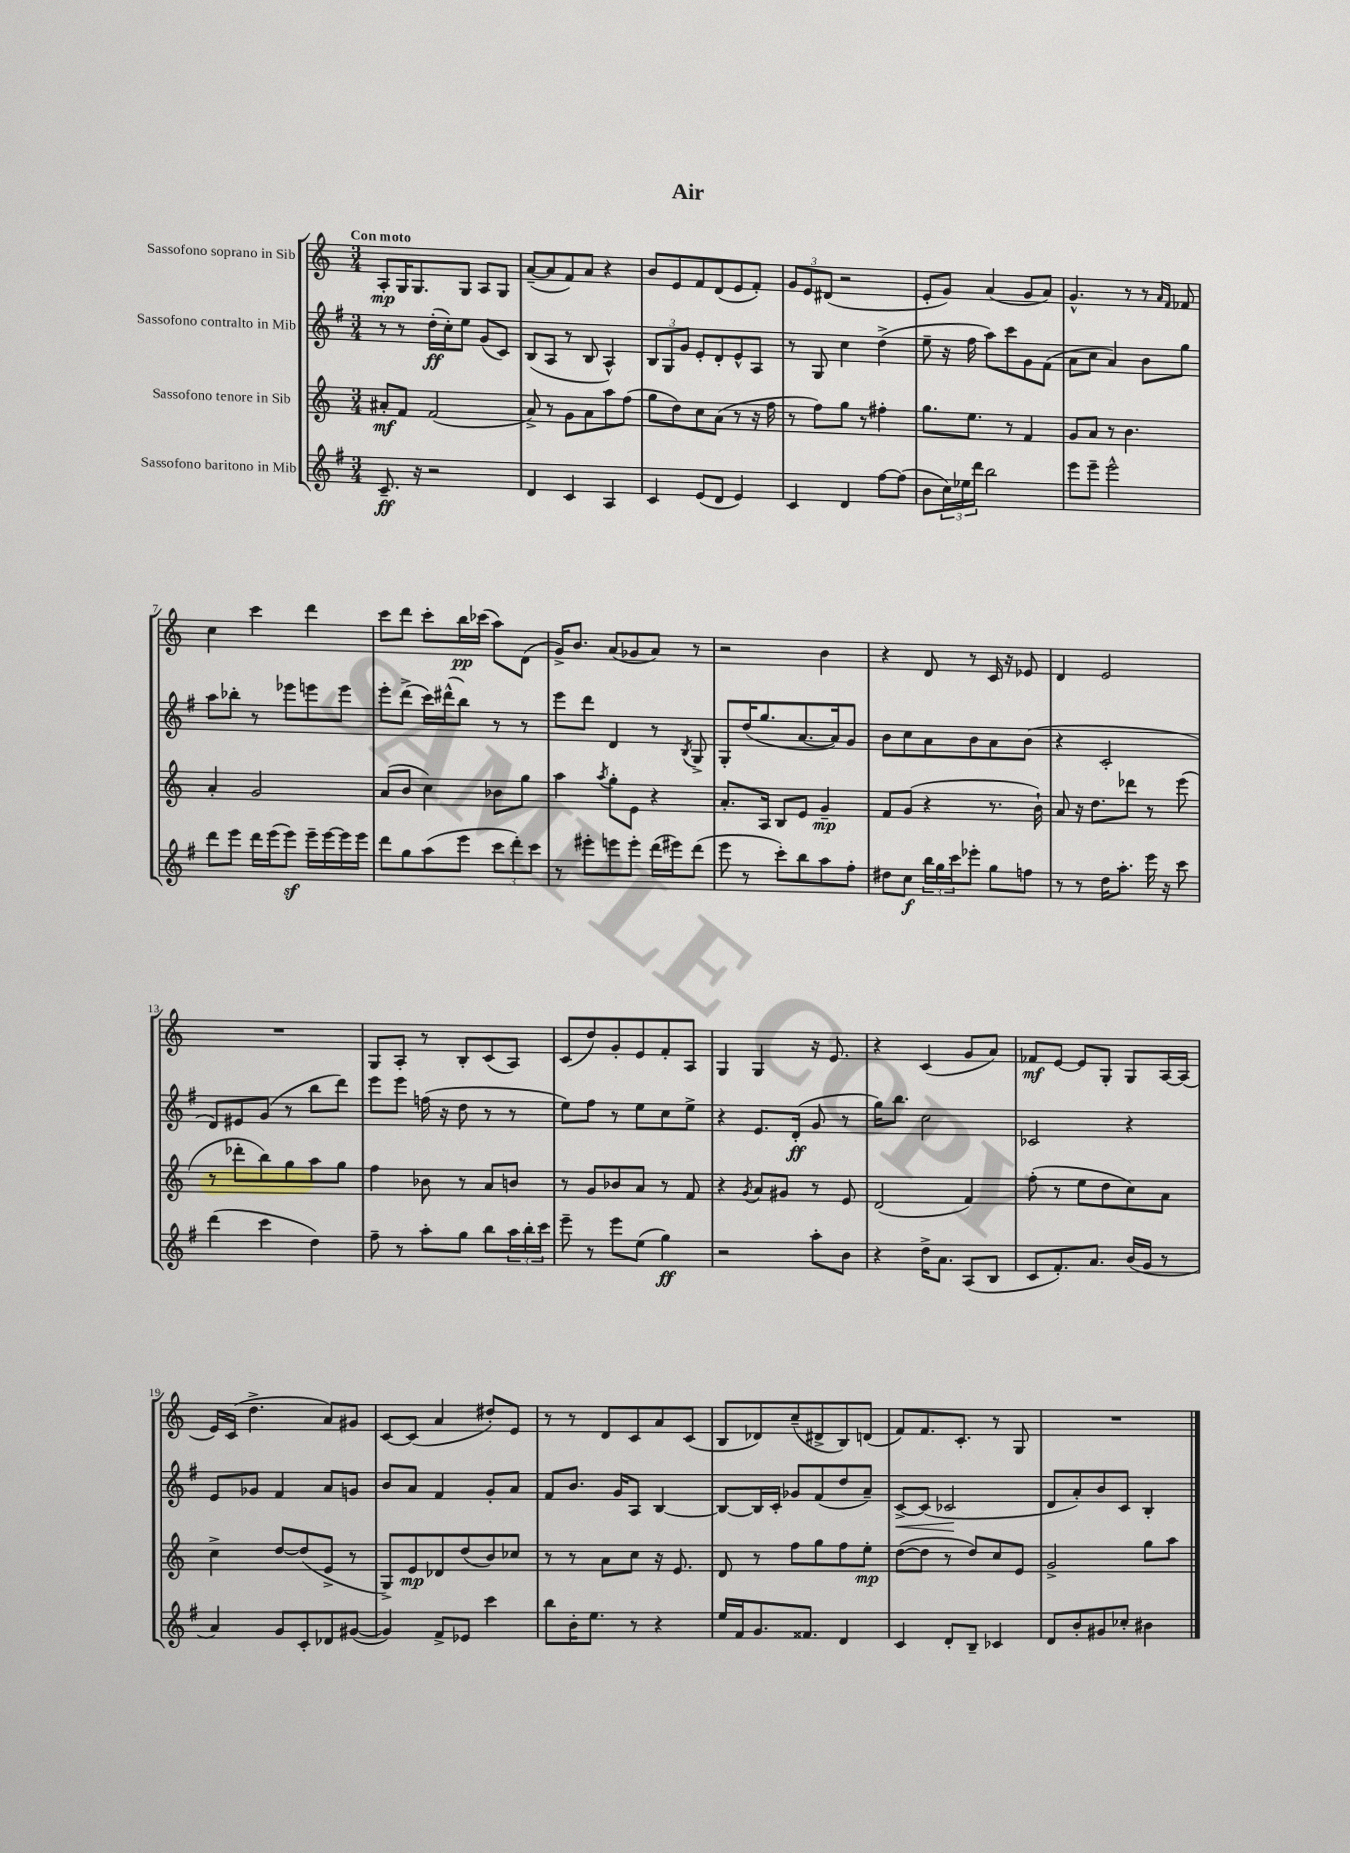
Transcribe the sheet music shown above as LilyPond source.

\header { title = "Air" }
<<
\new StaffGroup <<
\new Staff = "s0" \with { instrumentName = "Sassofono soprano in Sib" } {
    \clef treble \key c \major \numericTimeSignature \time 3/4 \tempo "Con moto"
    a8-.\mp g16 g8. g8 a8 g8 |
    a'8~--( a'8 f'8) a'8 r4 |
    b'8 e'8 f'8 d'8( e'8 f'8-.) |
    \tuplet 3/2 { g'8 e'8 dis'8( } r2 |
    e'8-. g'8) a'4( g'8 a'8) |
    g'4.-^ r8 r8 \grace { a'16 f'16 } fes'8 |
    c''4 c'''4 d'''4 |
    c'''8 d'''8 c'''8-. b''16\pp ces'''16( a''8) d'8( |
    g'16->) b'8. a'8( ges'8 a'8) r8 |
    r2 b'4 |
    r4 d'8 r8 c'16 r16 ees'8 |
    d'4 e'2 |
    R2. |
    g8 a8-. r8 b8-. c'8( a8) |
    c'8( d''8) g'8-. e'8 f'8-. a8 |
    g4 g4 r16 e'8. |
    r4 c'4( g'8 a'8) |
    fes'8\mf e'8~ e'8 g8-. g8 a16~ a16( |
    e'16) c'16( d''4.-> a'8) gis'8 |
    c'8~ c'8( a'4 dis''8-.) e'8 |
    r8 r8 d'8 c'8 a'8 c'8( |
    b8 des'8) c''8--( dis'8-> b8) d'8( |
    f'8) f'8. c'8.-. r8 g8 |
    R2. \bar "|." |
}
\new Staff = "s1" \with { instrumentName = "Sassofono contralto in Mib" } {
    \clef treble \key g \major \numericTimeSignature \time 3/4
    r8 r8 d''16-.\ff( c''16-.) e''8 g'8( c'8) |
    b8( a8 r8 b8 a4-^) |
    \tuplet 3/2 { b8 g8 g'8 } e'8-. d'8-. e'8-^ a8 |
    r8 g8 c''4 d''4->( |
    e''8-- r16 fis''16 a''8) c'''8 g'8 fis'8( |
    a'8 c''8 a'4) b'8 g''8 |
    a''8 bes''8-. r8 ees'''8 e'''8 e'''8 |
    e'''8-. d'''8->( c'''16) dis'''16-^( b''8) r8 r8 |
    e'''8 d'''8 d'4 r8 \acciaccatura { b8 } g8-> |
    g8-. d''16( g''8. a'8.~ a'16) g'8 |
    b'8 c''8 a'8 b'8 a'8 b'8( |
    r4 c'2-. |
    d'8) eis'8 g'8( r8 b''8 d'''8) |
    e'''8 e'''8 f''16( r16 d''8 r8 r8 |
    e''8) fis''8 r8 e''8 c''8 e''8-> |
    r4 e'8. d'16-.\ff( g'8 r8 |
    g''16) b''8. c''2 |
    ces'2 r4 |
    e'8 ges'8 fis'4 a'8 g'8 |
    b'8 a'8 fis'4 g'8-. a'8 |
    fis'8 b'8. g'16 a8 b4~ |
    b8~ b16 c'16-. ges'8 fis'8( d''8 a'8--) |
    c'8~->\< c'8( ces'2\! |
    d'8 a'8-.) b'8 c'8 b4-. \bar "|." |
}
\new Staff = "s2" \with { instrumentName = "Sassofono tenore in Sib" } {
    \clef treble \key c \major \numericTimeSignature \time 3/4
    ais'8-.\mf f'8 f'2( |
    a'8->) r8 g'8 a'8 a''8 f''8( |
    g''8 d''8) c''8 a'8( r8 r16 f''16 |
    r8 f''8) g''8 r8 fis''4-. |
    g''8. e''8. r8 f'4 |
    g'8 a'8 r8 b'4. |
    a'4-. g'2 |
    a'8( b'8 c''4) bes'8 g''8 |
    a''4 \acciaccatura { a''8 } g''8-. e'8 r4 |
    a'8.-. a16 b8 e'8 g'4--\mp |
    f'8 g'8( r4 r8. b'16-!) |
    a'8 r16 d''8. des'''8 r8 e'''8( |
    r8 des'''8-. b''8) g''8 a''8 g''8 |
    f''4 bes'8 r8 a'8 b'8 |
    r8 g'8 bes'8 a'8 r8 f'8 |
    r4 \acciaccatura { g'8 } a'8 gis'8 r8 e'8 |
    d'2( f'4) |
    f''8-.( r8 e''8 d''8 c''8) a'8 |
    c''4-> d''8~ d''8( e'8-> r8 |
    g8->) e'8\mp des'8 d''8( b'8) ces''8 |
    r8 r8 a'8 c''8 r16 e'8. |
    d'8 r8 f''8 g''8 f''8 e''8-.\mp |
    d''8~( d''8 r8 d''8) c''8 e'8 |
    g'2-> g''8 a''8 \bar "|." |
}
\new Staff = "s3" \with { instrumentName = "Sassofono baritono in Mib" } {
    \clef treble \key g \major \numericTimeSignature \time 3/4
    c'8.--\ff r16 r2 |
    d'4 c'4 a4 |
    c'4 e'8( d'8 e'4) |
    c'4 d'4 fis''8~ fis''8( |
    b'8 \tuplet 3/2 { c''16) ees''16 d'''16 } b''2 |
    e'''8 e'''8-- e'''2-^ |
    d'''8 e'''8 d'''16 e'''16( e'''8\sf) e'''16-- e'''16~ e'''16 e'''16 |
    d'''8 g''8 a''8( e'''8 \tuplet 3/2 { c'''8 d'''8-.) c'''8 } |
    r8 eis'''8-. e'''8 e'''8-. d'''16( eis'''16) d'''8( |
    e'''8 r8 c'''8-.) b''8 a''8 fis''8-. |
    dis''8 c''8\f \tuplet 3/2 { b''16 g''16 c'''16 } ees'''8-. g''8 f''8 |
    r8 r8 d''16 a''8.-. e'''16 r16 c'''8 |
    d'''4( c'''4 d''4) |
    fis''8-- r8 a''8-. g''8 b''8 \tuplet 3/2 { a''16 b''16-. c'''16 } |
    e'''8-- r8 e'''8 e''8( g''4\ff) |
    r2 a''8-. b'8 |
    r4 d''16-> a'8. a8( b8 |
    c'8 fis'8.-.) a'8. b'16( g'16 r8 |
    a'4) g'8 c'8-. des'8 gis'8~( |
    gis'4) fis'8-> ees'8 c'''4 |
    b''8 b'16-. e''8. r8 r4 |
    e''16 fis'16 g'8. fisis'8. d'4 |
    c'4 d'8-. b8-- ces'4 |
    d'8 b'8-. gis'8 ces''8-. bis'4 \bar "|." |
}
>>
>>
